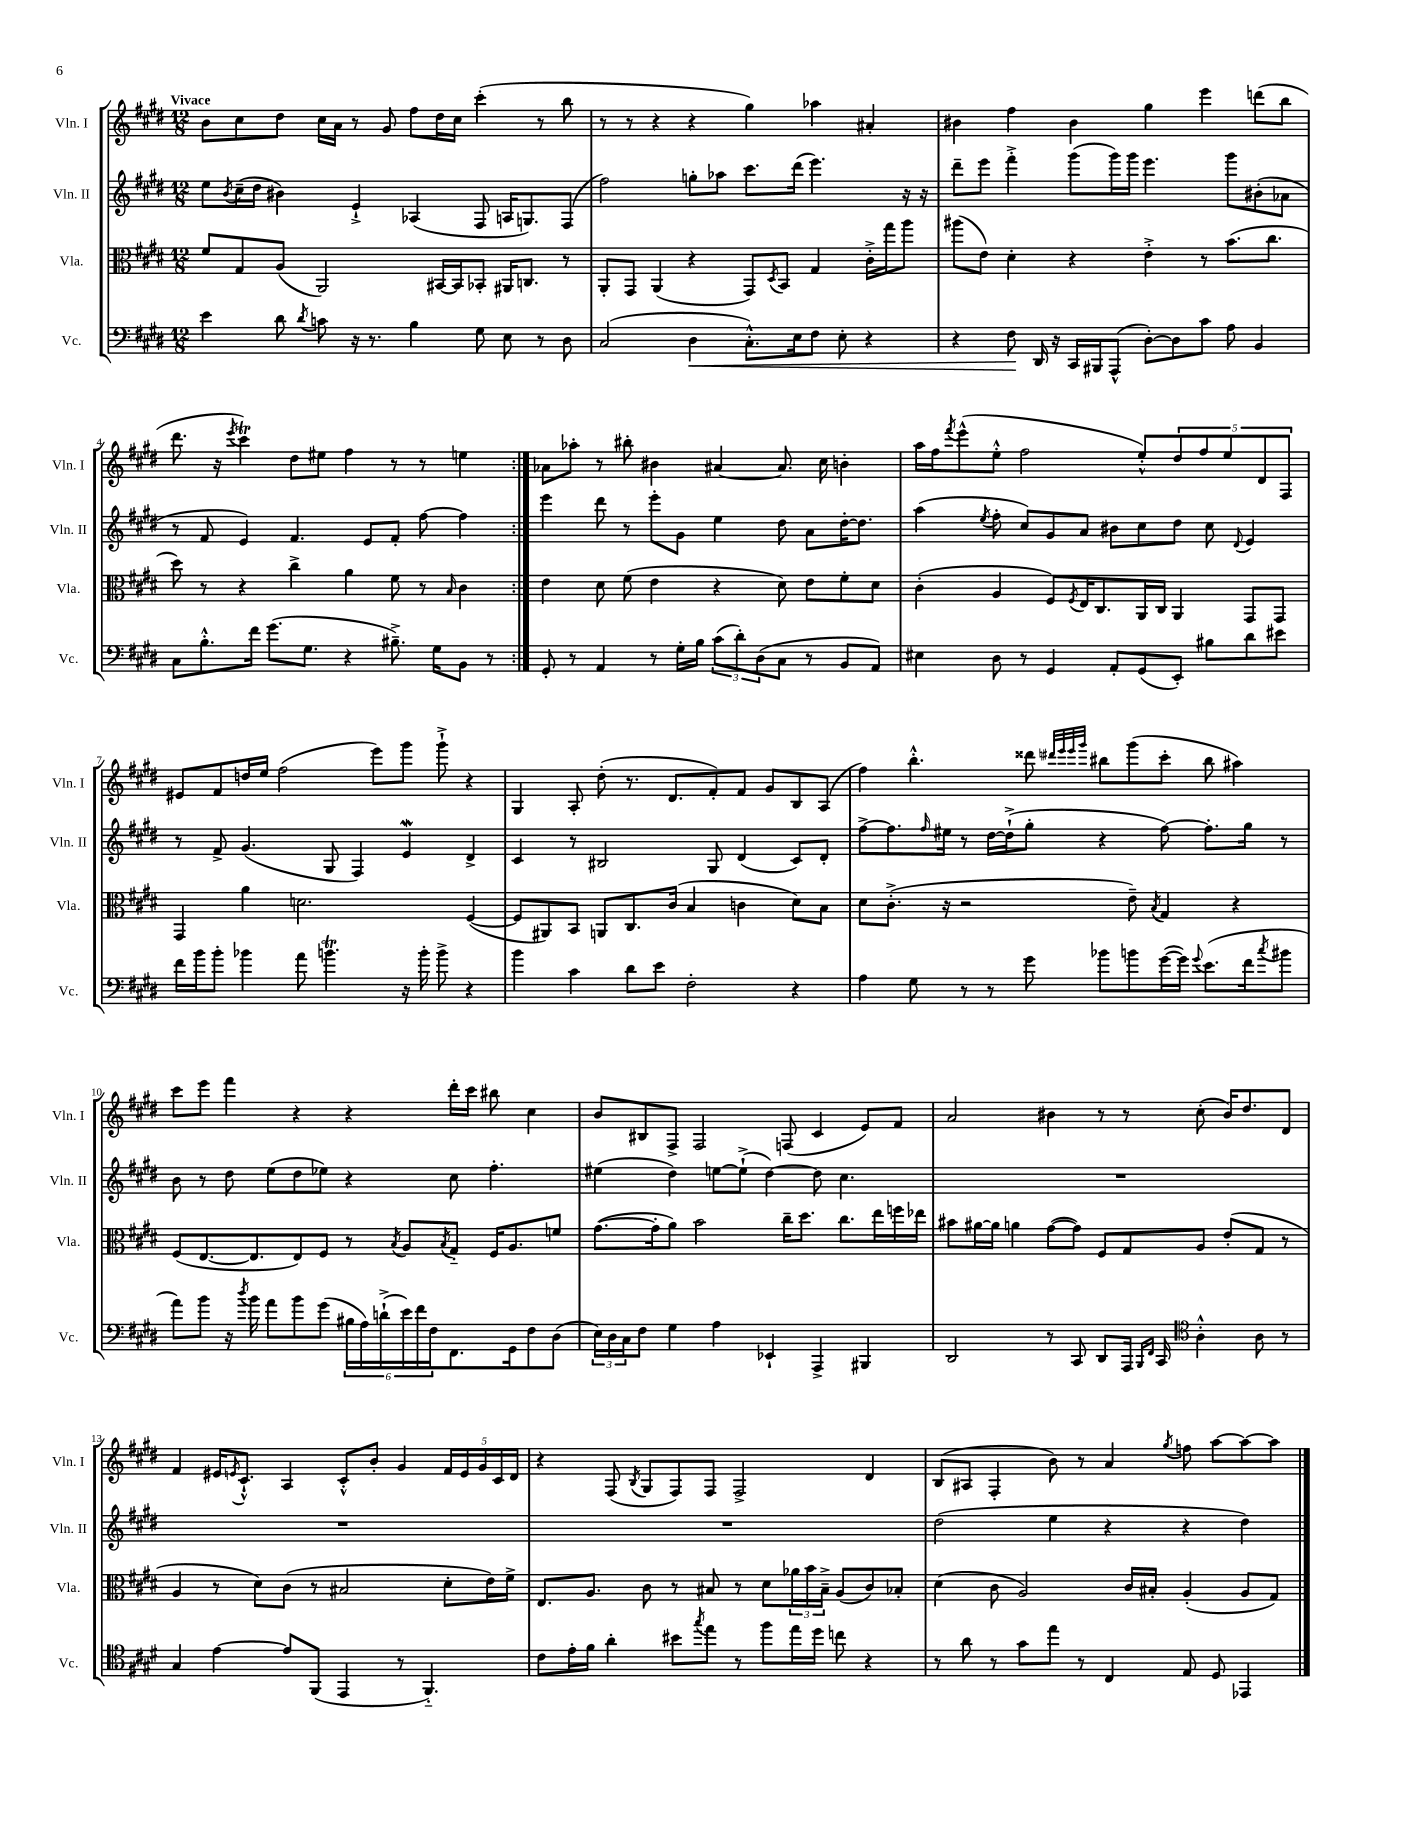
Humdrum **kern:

**kern	**kern	**kern	**kern
*staff4	*staff3	*staff2	*staff1
*clefF4	*clefC3	*clefG2	*clefG2
*k[f#c#g#d#]	*k[f#c#g#d#]	*k[f#c#g#d#]	*k[f#c#g#d#]
*M12/8	*M12/8	*M12/8	*M12/8
4e\	8f#/L	8ee\L	8b\L
.	.	8qb/	.
.	8G#/	(16cc#~\L	8cc#\
.	.	16dd#\JJ	.
8d#\	(8A/J	4b#\)	8dd#\J
8qd#/	.	.	.
8c\	2AA/)	.	16cc#\LL
.	.	.	16a\JJ
16r	.	4e`^/	8r
8.r	.	.	.
.	.	.	8g#/
4B\	.	(4A-/	8ff#\L
.	[16BB#/LL	.	16dd#\L
.	16BB#/]J	.	16cc#\JJ
8G#\	8BB-'/J	8F#/	(4ccc#'\
8E\	16AA#/LK	16A/LK	.
.	8.C/J	8.G/)	.
8r	.	.	8r
8D#\	8r	(8F#/J	8bb\
=	=	=	=
(2C#/	8AA'/L	2ff#\)	8r
.	8GG#/J	.	8r
.	(4AA/	.	4r
4D#\	4r	8gg'\L	4r
.	.	8aa-\J	.
8.C#'^^\L)	8GG#/L)	8.ccc#\L	4gg#\)
.	8qD#/	.	.
.	8BB/J	.	.
16E\k	.	(16ddd#\Jk	.
8F#\J	4G#/	4.eee\)	4aa-\
8E'\	.	.	.
4r	16c#'^\LL	.	4a#'/
.	16gg#\J	.	.
.	8aa\J	16r	.
.	.	16r	.
=	=	=	=
4r	(8aa#\L	8ddd#~\L	4b#\
.	8e\J)	8eee\J	.
8F#\	4d#'\	4fff#'^\	4ff#\
16DD#/	.	.	.
16r	.	.	.
16CC#/LL	4r	(8ggg#\L	4b#\
16BBB#/J	.	.	.
(8AAA^^/J	.	16ggg#\L)	.
.	.	16ggg#\JJ	.
[8D#'\L)	4e'^\	4.eee\	4gg#\
8D#\]	.	.	.
8c#\J	8r	.	4eee\
8A\	(8.b\L	8ggg#\L	.
4BB/	.	(8b#'\	(8ddd\L
.	8.cc#\J	.	.
.	.	8a-\J	8bb\J
=	=	=	=
8C#\L	8dd#\)	8r	8.ddd#\
8.B'^^\	8r	8f#/	.
.	.	.	16r
.	.	.	8qeee/
.	4r	4e/)	4ccc#\)
16f#\Jk	.	.	.
(8.g#\L	.	.	.
.	4cc#^\	4.f#/	8dd#\L
8.G#\J	.	.	.
.	.	.	8ee#\J
4r	4a\	.	4ff#\
.	.	8e/L	.
8.B#~^\)	8f#\	8f#'/J	8r
.	8r	[8ff#\	8r
16G#\LK	.	.	.
.	16qqB/	.	.
8BB\J	4c#\	4ff#\]	4ee\
8r	.	.	.
=:|!	=:|!	=:|!	=:|!
8GG#'/	4e\	4eee\	8a-\L
8r	.	.	8aa-'\J
4AA/	8d#\	8ddd#\	8r
.	(8f#\	8r	8bb#'\
8r	4e\	8eee'\L	4b#\
16G#'\LL	.	8g#\J	.
16B\JJ	.	.	.
(12c#\L	4r	4ee\	[4a#/
12d#'\)	.	.	.
(12D#\	.	.	.
8C#\J	8d#\)	8dd#\	8.a#/]
8r	8e\L	8a\L	.
.	.	.	16cc#\
8BB/L	8f#'\	[16dd#'\K	4b'\
.	.	8.dd#\]J	.
8AA/J)	8d#\J	.	.
=	=	=	=
4E#\	(4c#'\	(4aa\	16aa\LL
.	.	.	16ff#\J
.	.	.	8qfff#/
.	.	.	(8eee^^\
.	.	8qee/	.
8D#\	4A/	8ff#'\	8ee'^^\J
8r	.	8cc#/L)	2ff#\
4GG#/	8F#/L)	8g#/	.
.	8qF#/	.	.
.	16E/K	8a/J	.
.	8.C#/	.	.
8AA'/L	.	8b#\L	.
(8GG#/	16AA/L	8cc#\	8ee'^^/L)
.	16C#/JJ	.	.
8EE'/J)	4AA/	8dd#\J	10dd#/
.	.	.	10ff#/
8B#\L	.	8cc#\	.
.	.	.	10ee/
.	.	8qqd#/	.
8d#\	8GG#/L	4e/	.
.	.	.	10d#/
8e#\J	8GG#/J	.	.
.	.	.	10F#/J
=	=	=	=
16f#\LL	4GG#/	8r	8e#/L
16b\J	.	.	.
8b'\J	.	8f#^/	8f#/
4b-\	4a\	(4.g#/	16dd/L
.	.	.	16ee/JJ
.	.	.	(2ff#\
8a\	2.d\	.	.
4.b\	.	8G#/	.
.	.	4F#/)	.
.	.	.	8eee\L)
16r	.	4e/	8ggg#\J
16b'\	.	.	.
8b^\	.	.	8ggg#`^\
4r	([4F#/	4d#^/	4r
=	=	=	=
4b\	8F#/]L	4c#/	4G#/
.	8AA#/)	.	.
4c#\	8BB/J	8r	8A'/
.	8AA/L	2B#/	(8dd#'\
8d#\L	8.C#/	.	8.r
8e\J	.	.	.
.	(16c#/Jk	.	8.d#/L
2F#'\	4B/	.	.
.	.	8G#/	8f#'/)
.	4c\	(4d#/	8f#/J
.	.	.	8g#/L
4r	8d#\L)	8c#/L)	8B/
.	8B\J	8d#'/J	(8A/J
=	=	=	=
4A\	8d#\L	[8ff#^\L	4ff#\)
.	(8.c#'^\J	8.ff#\]	.
8G#\	.	.	4.bb'^^\
.	.	16qqff#/	.
.	16r	16ee#\Jk	.
8r	2r	8r	.
8r	.	[16dd#\LL	.
.	.	(16dd#`^\]J	.
8g#\	.	8gg#'\J	8ddd##\
.	.	.	32qqddd#/LLL
.	.	.	32qqeee/
.	.	.	32qqeee/
.	.	.	32qqggg#/JJJ
8b-\L	.	4r	8bb#\L
8b\	8e~\)	.	(8ggg#\
.	8qB/	.	.
([16g#\L	4G#/	[8ff#\)	8ccc#'\J
16g#\]JJ)	.	.	.
8qqg#/	.	.	.
(8.e\L	.	8.ff#'\]L	8bb#\
.	4r	.	4aa#\)
16f#\k	.	16gg#\Jk	.
8qcc#/	.	.	.
8b#\J	.	8r	.
=	=	=	=
8a\L)	(8F#/L	8b\	8ccc#\L
8b\J	[8.E/	8r	8eee\J
16r	.	8dd#\	4fff#\
8qdd#/	.	.	.
16b\	8.E/]	.	.
8a\L	.	(8ee\L	.
8b\	8E/)	8dd#\	4r
(8g#\J	8F#/J	8ee-\J)	.
24B#\LL	8r	4r	4r
24A\)	.	.	.
(24d`^\	.	.	.
.	8qB/	.	.
24e\)	8A/L	.	.
24f#\	.	.	.
24F#\J	.	.	.
.	8qB/	.	.
8.FF#\	8G#'~/J	8cc#\	16ddd#'\LL
.	.	.	16ccc#\JJ
.	16F#/LK	4.ff#'\	8bb#\
16GG#\k	8.A/	.	.
8F#\	.	.	4cc#\
(8D#\J	8f/J	.	.
=	=	=	=
24E\LL)	([8.g#\L	(4ee#\	8b/L
24D#\	.	.	.
24C#\J	.	.	.
8F#\J	.	.	8B#/
.	16g#'\]k	.	.
4G#\	8a\J)	4dd#\)	8F#^/J
.	2b\	.	2F#/
4A\	.	[8ee\L	.
.	.	(8ee`^\]J	.
4EE-`/	.	[4dd#\)	.
.	16cc#~\LK	.	(8F/
.	8.dd#\J	.	.
4AAA^/	.	8dd#\]	4c#/
.	8.cc#\L	4.cc#\	.
4BBB#/	.	.	8e/L)
.	16ee\L	.	.
.	16ff\	.	8f#/J
.	16ee-\JJ	.	.
=	=	=	=
2DD#/	8b#\L	1.r	2a/
.	[16a#\L	.	.
.	16a#\]JJ	.	.
.	4a\	.	.
8r	([8g#\L	.	4b#\
8CC#/	8g#\]J)	.	.
8DD#/L	8F#/L	.	8r
16AAA/Jk	8G#/	.	8r
16qqBBB/LL	.	.	.
16qqFF#/JJ	.	.	.
16CC#/	.	.	.
*clefC4	*	*	*
4A'^^\	8A/J	.	(8cc#'\
.	(8e'/L	.	16b#/LK)
.	.	.	8.dd#/
8A\	8G#/J	.	.
8r	8r	.	8d#/J
=	=	=	=
4G#/	4A/	1.r	4f#/
[4e\	8r	.	16e#/LK
.	.	.	8qe/
.	.	.	8.c#`^^/J
.	8d#\L)	.	.
8e/]L	(8c#\J	.	4A/
(8FF#/J	8r	.	.
4EE/	2B#/	.	8c#'^^/L
.	.	.	8b'/J
8r	.	.	4g#/
4.FF#'~/)	.	.	.
.	8d#'\L	.	20f#/LL
.	.	.	20e/
.	.	.	20g#/
.	16e\L)	.	.
.	.	.	20c#/
.	16f#^\JJ	.	.
.	.	.	20d#/JJ
=	=	=	=
8c#\L	8.E/L	1.r	4r
16e'\L	.	.	.
16f#\JJ	8.A/J	.	.
4a'\	.	.	(8F#/
.	.	.	8qB/
.	8c#\	.	8G#/L
8b#\L	8r	.	8F#/)
8qgg#/	.	.	.
8ee\J	8B#/	.	8F#/J
8r	8r	.	2F#^/
8ff#\L	8d#\L	.	.
16ee\L	24a-\L	.	.
.	24b\	.	.
16dd#\JJ	.	.	.
.	24B#~^\JJ	.	.
8cc\	(8A/L	.	.
4r	8c#/)	.	4d#/
.	8B-'/J	.	.
=	=	=	=
8r	(4d#\	(2dd#\	(8B/L
8a\	.	.	8A#/J
8r	8c#\	.	4F#'/
8g#\L	2A/)	.	.
8ee\J	.	4ee\	8b\)
8r	.	.	8r
4C#/	.	4r	4a/
.	16c#/LL	.	.
.	16B#'/JJ	.	.
.	.	.	8qgg#/
8E/	(4A'/	4r	8ff\
8D#/	.	.	[8aa\L
4EE-/	8A/L	4dd#\)	8aa\_
.	8G#/J)	.	8aa\]J
==	==	==	==
*-	*-	*-	*-
